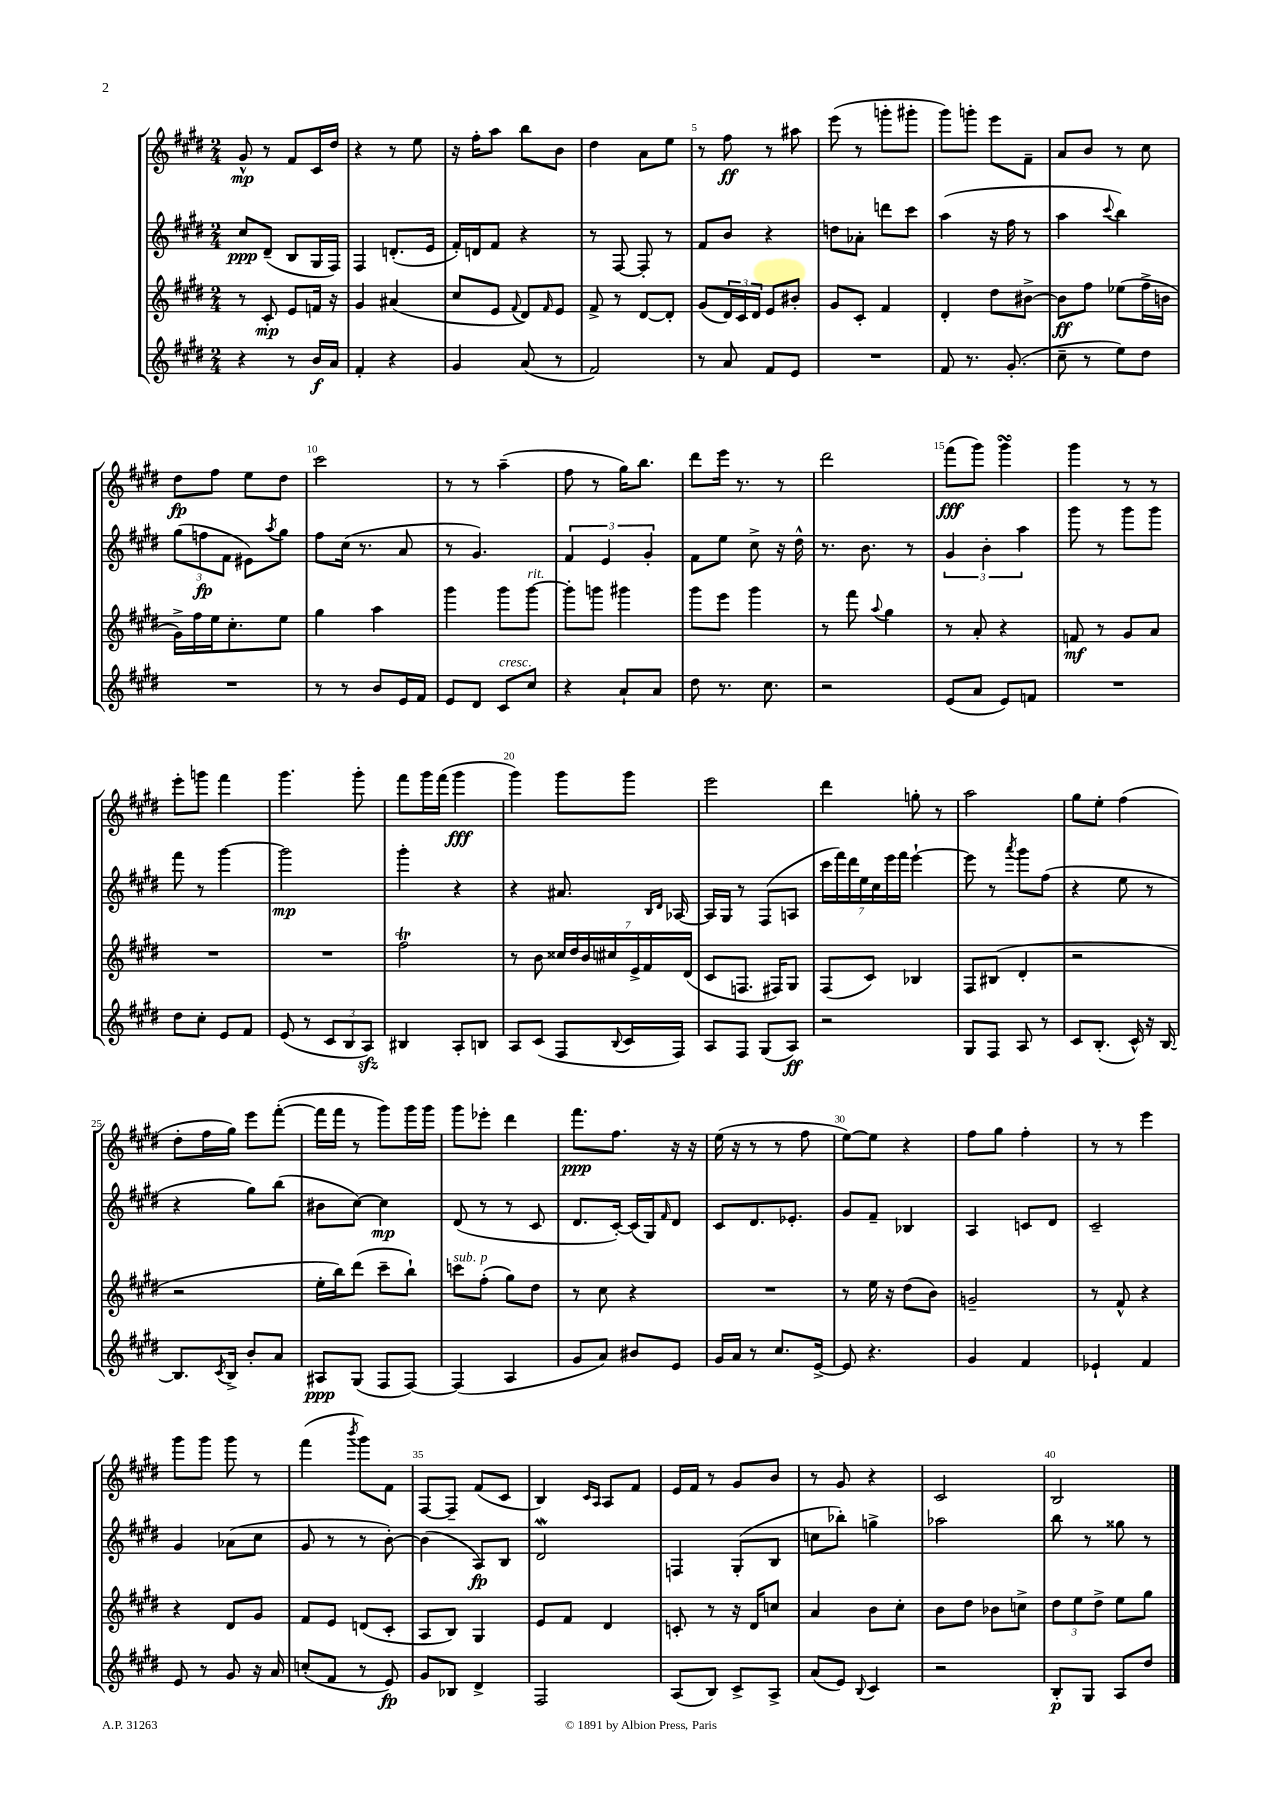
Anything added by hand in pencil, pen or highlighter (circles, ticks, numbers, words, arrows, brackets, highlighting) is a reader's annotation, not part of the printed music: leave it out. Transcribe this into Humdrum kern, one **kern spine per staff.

**kern	**kern	**kern	**kern
*staff4	*staff3	*staff2	*staff1
*clefG2	*clefG2	*clefG2	*clefG2
*k[f#c#g#d#]	*k[f#c#g#d#]	*k[f#c#g#d#]	*k[f#c#g#d#]
*M2/4	*M2/4	*M2/4	*M2/4
4r	8r	8cc#	8g#^^
.	8c#'	(8d#~	8r
8r	8e	8B	8f#
16b	16f	16G#	16c#
16a	16r	16F#)	16dd#
=	=	=	=
4f#'	4g#	4F#	4r
4r	(4a#	(8.d'	8r
.	.	.	8ee
.	.	16e	.
=	=	=	=
4g#	8cc#	16f#')	16r
.	.	16d	16ff#'
.	8e	8f#	8aa
.	8qqf#	.	.
(8a	8d#)	4r	8bb
.	16qqf#	.	.
8r	8e	.	8b
=	=	=	=
2f#)	8f#^	8r	4dd#
.	8r	[8F#	.
.	[8d#	8F#']	8a
.	8d#']	8r	8ee
=	=	=	=
8r	(8g#	8f#	8r
8a	24d#)	8b	8ff#
.	24c#	.	.
.	24d#	.	.
8f#	8e	4r	8r
8e	8b#'	.	8aa#
=	=	=	=
2r	8g#	8dd	(8eee
.	8c#'	8a-'	8r
.	4f#	8ddd	8ggg'
.	.	8ccc#	8ggg#'
=	=	=	=
8f#	4d#'	(4aa	8ggg#)
8.r	.	.	8ggg'
.	8dd#	16r	8eee
(8.g#'	.	16ff#	.
.	[8b#^	8r	8f#~
=	=	=	=
8cc#~	8b#]	4aa	8a
8r	8ff#	.	8b
.	.	8qqccc#	.
8ee)	(8ee-	4bb)	8r
8dd#	16ff#^	.	8cc#
.	16b	.	.
=	=	=	=
2r	16g#^)	(12gg#	8dd#
.	16ff#	.	.
.	.	12ff	.
.	16ee	.	8ff#
.	.	12f#	.
.	8.cc#'	.	.
.	.	8e#)	8ee
.	.	8qaa	.
.	8ee	8gg#	8dd#
=	=	=	=
8r	4gg#	8ff#	2ccc#
8r	.	(16cc#	.
.	.	8.r	.
8b	4aa	.	.
16e	.	8a	.
16f#	.	.	.
=	=	=	=
8e	4ggg#	8r	8r
8d#	.	4.g#)	8r
8c#	8ggg#	.	(4aa~
8cc#	[8ggg#	.	.
=	=	=	=
4r	8ggg#']	6f#	8ff#
.	8ggg	.	8r
.	.	6e	.
8a`	4ggg#	.	16gg#)
.	.	.	8.bb
.	.	6g#'	.
8a	.	.	.
=	=	=	=
8dd#	8ggg#	8f#	8ddd#
8.r	8eee	8ee	16eee
.	.	.	8.r
.	4ggg#	8cc#^	.
8.cc#	.	.	.
.	.	16r	8r
.	.	16dd#^^	.
=	=	=	=
2r	8r	8.r	2ddd#
.	8fff#	.	.
.	.	8.b	.
.	8qqaa	.	.
.	4gg#	.	.
.	.	8r	.
=	=	=	=
(8e	8r	6g#	(8fff#
8a	8a'	.	8ggg#)
.	.	6b'	.
8e)	4r	.	4ggg#
.	.	6aa	.
8f	.	.	.
=	=	=	=
2r	8f	8ggg#	4ggg#
.	8r	8r	.
.	8g#	8ggg#	8r
.	8a	8ggg#	8r
=	=	=	=
8dd#	2r	8fff#	8eee'
8cc#'	.	8r	8ggg
8e	.	[4ggg#	4fff#
8f#	.	.	.
=	=	=	=
(8e	2r	2ggg#]	4.ggg#
8r	.	.	.
12c#	.	.	.
12B	.	.	.
.	.	.	8ggg#'
12A)	.	.	.
=	=	=	=
4B#	2ff#	4ggg#'	8fff#
.	.	.	16ggg#
.	.	.	(16fff#
8A'	.	4r	4ggg#
8B	.	.	.
=	=	=	=
8A	8r	4r	4ggg#)
(8c#	8b	.	.
8F#	28cc##	8.a#	8ggg#
.	28dd#	.	.
.	28b	.	.
.	28cc#	.	.
8qqB	.	.	.
16c#	.	.	8ggg#
.	28e^	.	.
.	28f#	.	.
.	.	16qqB	.
.	.	16qqd#	.
16F#)	.	[16A-	.
.	(28d#	.	.
=	=	=	=
8A	8c#	16A-]	2eee
.	.	16G#	.
8F#	8.F	8r	.
(8G#	.	(8F#	.
.	16F#)	.	.
8A)	8G#	8A	.
=	=	=	=
2r	(8F#	28ccc#	4ddd#
.	.	28fff#)	.
.	.	28ddd#	.
.	.	28ee	.
.	8c#)	.	.
.	.	28cc#	.
.	.	28eee	.
.	.	28fff#	.
.	4B-	[4eee`	8gg'
.	.	.	8r
=	=	=	=
8G#	8F#	8eee]	2aa
8F#	(8B#	8r	.
.	.	8qaaa	.
8A	4d#'	8ggg#	.
8r	.	(8ff#	.
=	=	=	=
8c#	2r	4r	8gg#
(8.B'	.	.	8ee'
.	.	8ee	(4ff#
16c#^^)	.	.	.
16r	.	8r	.
[16B	.	.	.
=	=	=	=
8.B]	2r	4r	8dd#'
.	.	.	16ff#
8qc#	.	.	.
16B^	.	.	16gg#)
8b'	.	8gg#)	8eee
8a	.	(8bb	([8fff#'
=	=	=	=
8A#	16ee'	8b#	16fff#]
.	16bb)	.	16fff#
(8G#	(8ddd#	[8cc#)	8r
8F#	8ccc#~	4cc#]	8ggg#)
[8F#)	8bb`)	.	16ggg#
.	.	.	16ggg#
=	=	=	=
(4F#]	8ccc	(8d#	8ggg#
.	(8ff#'	8r	8eee-'
4A	8gg#)	8r	4ddd#
.	8dd#	8c#	.
=	=	=	=
8g#	8r	8.d#	8.fff#
8a)	8cc#	.	.
.	.	[16c#')	8.ff#
8b#	4r	(16c#]	.
.	.	16G#)	.
.	.	16qqf#	.
8e	.	8d#	16r
.	.	.	16r
=	=	=	=
16g#	2r	8c#	(16ee
16a	.	.	16r
8r	.	8.d#	8r
8.cc#	.	.	8r
.	.	8.e-'	.
.	.	.	8ff#
[16e^	.	.	.
=	=	=	=
8e]	8r	8g#	[8ee)
4.r	16ee	8f#~	8ee]
.	16r	.	.
.	(8dd#	4B-	4r
.	8b)	.	.
=	=	=	=
4g#	2g~	4A	8ff#
.	.	.	8gg#
4f#	.	8c	4ff#'
.	.	8d#	.
=	=	=	=
4e-`	8r	2c#~	8r
.	8f#^^	.	8r
4f#	4r	.	4eee
=	=	=	=
8e	4r	4g#	8ggg#
8r	.	.	8ggg#
8g#	8d#	(8a-	8ggg#
16r	8g#	8cc#	8r
16a	.	.	.
=	=	=	=
(8cc'	8f#	8g#	(4fff#
8f#	8e	8r	.
.	.	.	8qbbb
8r	(8d	8r	8ggg#)
8e)	8c#'	[8b')	8f#
=	=	=	=
8g#	8A	(4b]	[8F#
8B-	8B)	.	8F#~]
4d#^	4G#	8A)	(8f#
.	.	8B	8c#
=	=	=	=
2F#	8e	2d#	4B)
.	8f#	.	.
.	.	.	16qqc#
.	.	.	16qqA
.	4d#	.	8A
.	.	.	8f#
=	=	=	=
(8A	8c'	4F	16e
.	.	.	16f#
8B)	8r	.	8r
8c#^	16r	(8G#'	8g#
.	16d#	.	.
8A^	8cc	8B	8b
=	=	=	=
(8a	4a	8cc	8r
8e)	.	8bb-')	8g#
8qqB	.	.	.
4c#	8b	4gg^	4r
.	8cc#'	.	.
=	=	=	=
2r	8b	2aa-	2c#
.	8dd#	.	.
.	8b-	.	.
.	8cc^	.	.
=	=	=	=
8B'	12dd#	8bb	2B
.	12ee	.	.
8G#	.	8r	.
.	12dd#^	.	.
8A	8ee	8gg##	.
8dd#	8gg#	8r	.
==	==	==	==
*-	*-	*-	*-
